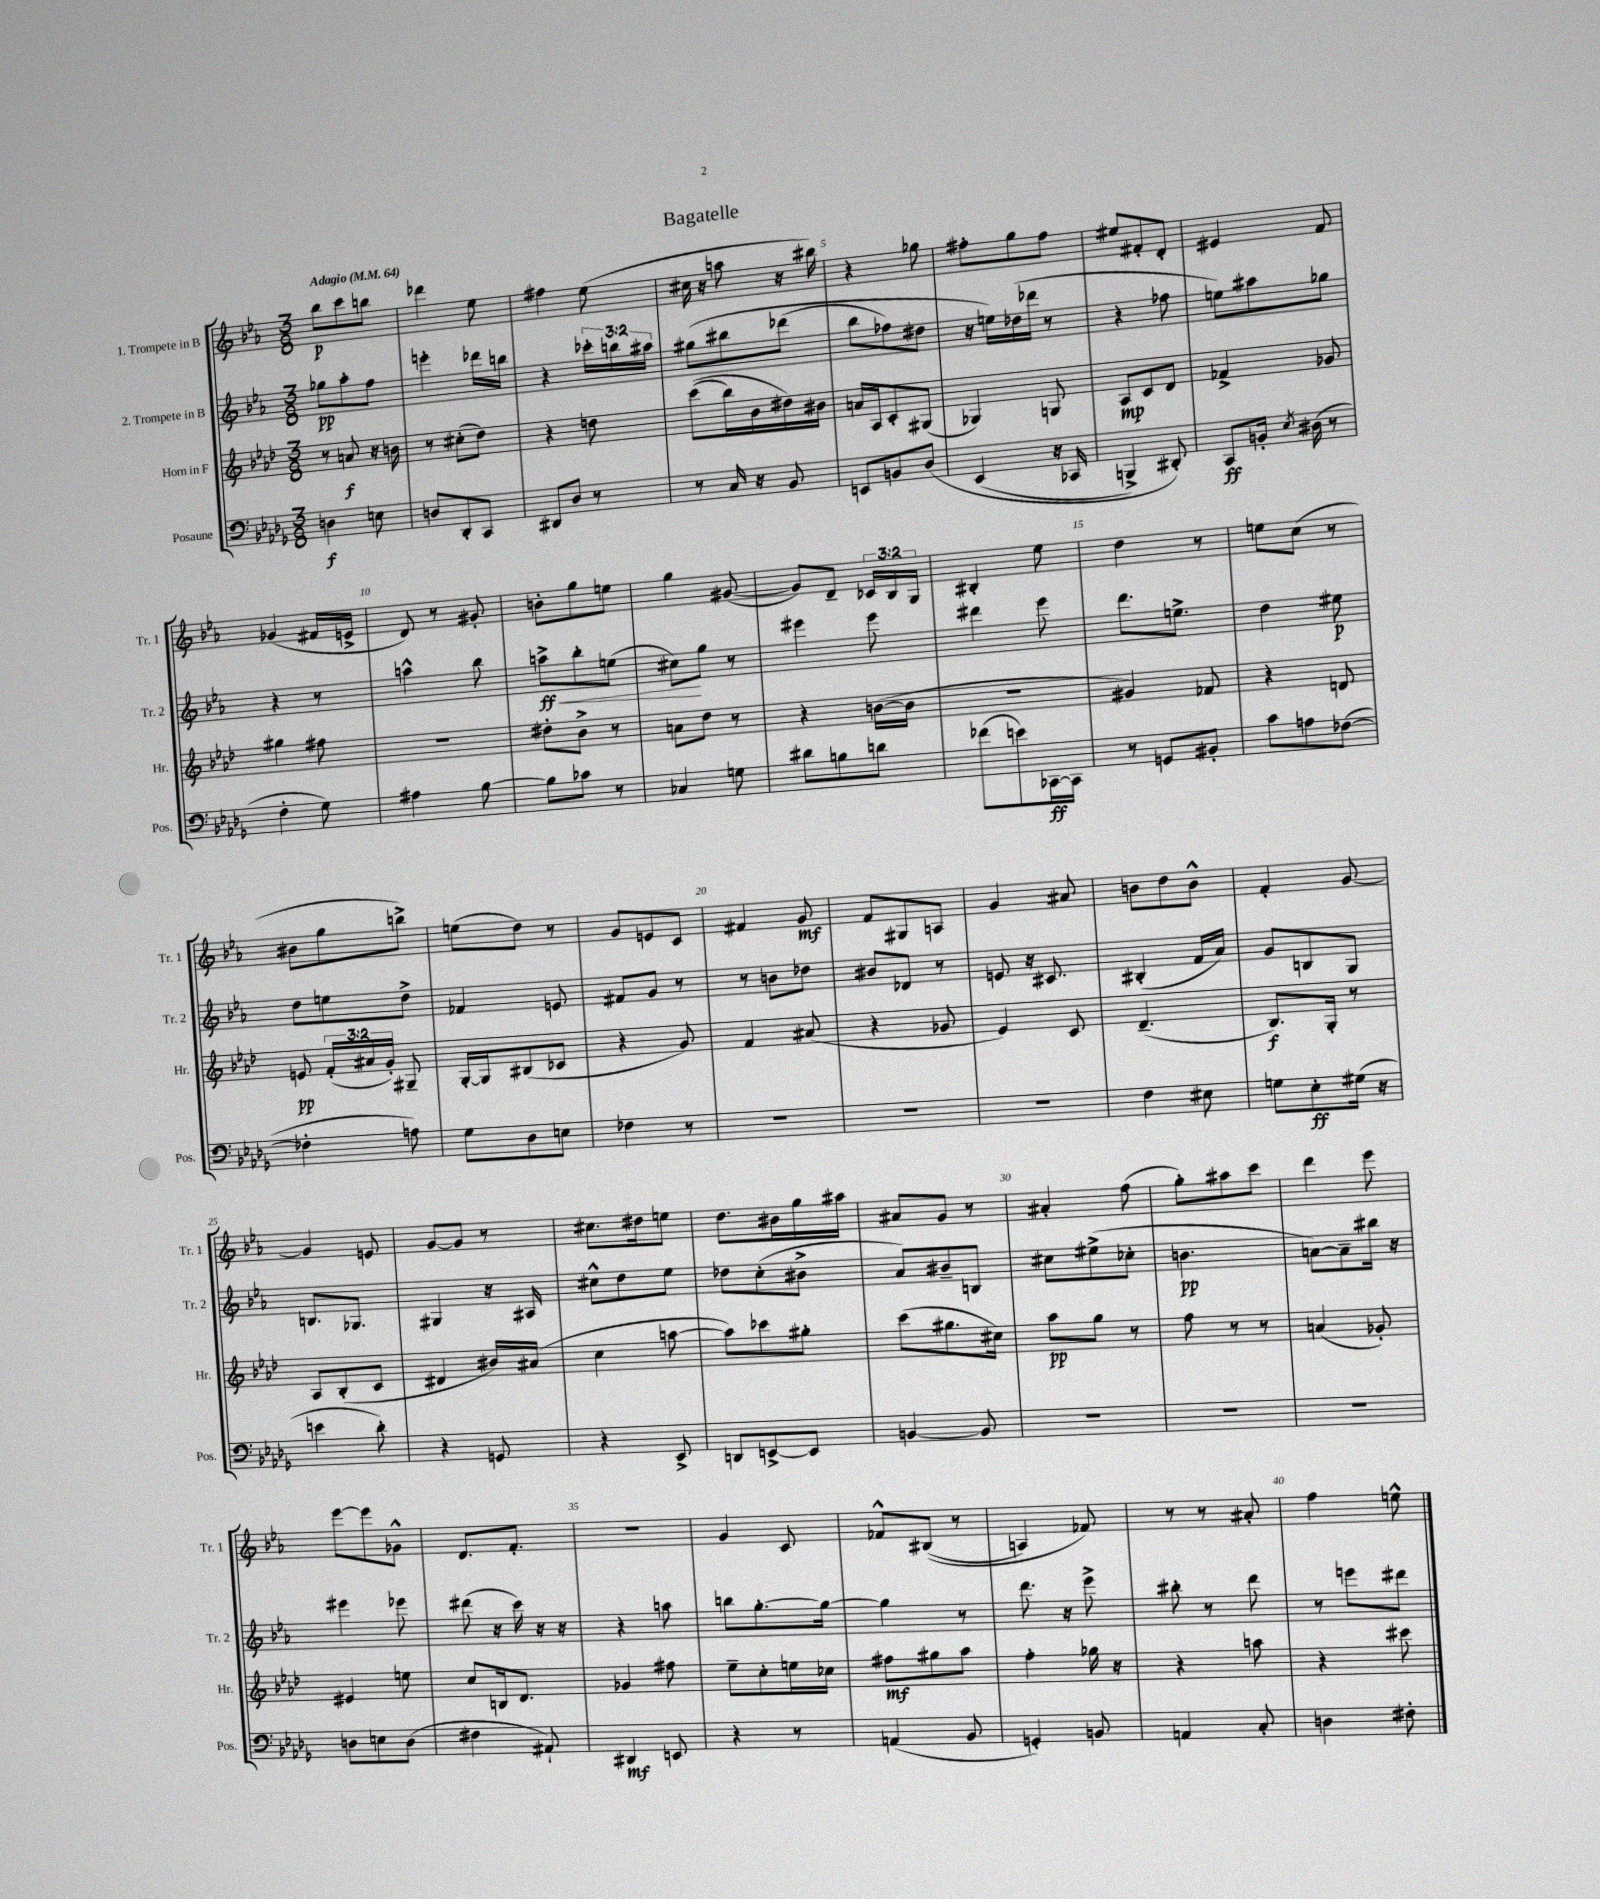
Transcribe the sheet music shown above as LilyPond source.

\header { title = "Bagatelle" }
<<
\new StaffGroup <<
\new Staff = "s0" \with { instrumentName = "1. Trompete in B" shortInstrumentName = "Tr. 1" } {
    \clef treble \key ees \major \numericTimeSignature \time 3/8 \override Staff.TupletNumber.text = #tuplet-number::calc-fraction-text \tempo "Adagio" 4 = 64
    \autoBeamOff bes''8[\p c'''8 b''8] |
    des'''4 ees''8 |
    fis''4 ees''8( |
    cis''16 r16 a''8 r16 bis''16) |
    r4 ges''8 |
    fis''8[-. g''8 fis''8] |
    eis''8[ fis'8-. d'8]-. |
    eis'4 f'8 |
    ges'4( fis'16[ e'16]-> |
    d'8) r8 gis'8-. |
    b'8[-. g''8 e''8] |
    g''4 gis'8~( |
    gis'8[) d'8]-- \tuplet 3/2 { ces'16[ bes16 g16] } |
    bis4-. ees''8 |
    d''4 r8 |
    e''8[ c''8]( r8 |
    bis'8[ g''8 b''8]->) |
    e''8[( d''8]) r8 |
    g'8[ e'8 c'8] |
    fis'4 g'8\mf |
    f'8[ gis8 a8] |
    g'4 ais'8 |
    b'8[ d''8 b'8]-^ |
    f'4-. g'8~ |
    g'4 e'8 |
    g'8[~ g'8] r8 |
    cis''8.[ dis''16 e''8] |
    d''8.[ bis'16 g''16 ais''16] |
    ais'8[ g'8] r8 |
    ais'4-. f''8( |
    g''8[-.) ais''8 c'''8] |
    d'''4 ees'''8 |
    ees'''8[~ ees'''8 ges'8]-^ |
    d'8.[ f'8.]-. |
    R4. |
    g'4 c'8 |
    fes'8[-^ bis8](\( r8 |
    a4) fes'8\) |
    r8 r8 ais'8-. |
    f''4 e''8-^ \bar "|." |
}
\new Staff = "s1" \with { instrumentName = "2. Trompete in B" shortInstrumentName = "Tr. 2" } {
    \clef treble \key ees \major \numericTimeSignature \time 3/8 \override Staff.TupletNumber.text = #tuplet-number::calc-fraction-text
    \autoBeamOff ges''8[\pp aes''8-. f''8] |
    e'''4-. des'''16[ b''16] |
    r4 \tuplet 3/2 { ces'''16[-. b''16 ais''16] } |
    gis''8[\( bis''8 des'''8]( |
    bes''8[ fes''8) dis''8] |
    r16 e''16[\) des''16( des'''16] r8 |
    r4 fes''8 |
    e''8[) ais''8 ges''8] |
    r4 r8 |
    a''4-^ bes''8 |
    a''8[->\ff\< bes''8-. e''8]( |
    cis''8[\!) g''8] r8 |
    eis'''4 eis'''8 |
    dis'''4 ees'''8 |
    d'''8.[ e''8.]-> |
    d''4 eis''8\p |
    d''8[ e''8 d''8]-> |
    fes'4 e'8 |
    fis'8[ g'8] r8 |
    r8 b'8[ des''8] |
    bis'8[ des'8] r8 |
    e'8 r16 cis'8. |
    bis4-.( f'16[ aes'16]) |
    g'8[ b8 g8] |
    b8.[ ges8.] |
    gis4 r16 ais16 |
    cis''8[-^ d''8 ees''8] |
    des''8[ c''8-.( bis'8]-> |
    aes'8[) bis'8-- b8] |
    cis''8[ eis''8->( ces''8]-. |
    b'4.\pp |
    a'8[~) a'8-- bis''16] r16 |
    eis'''4 ees'''8 |
    dis'''8( r16 c'''16) r16 r16 |
    r4 a''8 |
    b''8[ g''8.~-. g''16]~ |
    g''4 r8 |
    d'''8. r16 ees'''8-> |
    bis''8-. r8 d'''8 |
    r8 e'''8[ dis'''8] \bar "|." |
}
\new Staff = "s2" \with { instrumentName = "Horn in F" shortInstrumentName = "Hr." } {
    \clef treble \key aes \major \numericTimeSignature \time 3/8 \override Staff.TupletNumber.text = #tuplet-number::calc-fraction-text
    \autoBeamOff r8 a'8\f r16 b'16 |
    r8 cis''8[-.( des''8]) |
    r4 d''8 |
    c'''8[(\( bes''16) bes'16 dis''16\) bis'16] |
    a'16[ aes16 c'8-. gis8]( |
    ges4) g8 |
    aes8[\mp c'8 des'8] |
    fes'4-> ges'8 |
    gis''4 fis''8 |
    R4. |
    dis''8[-. bes'8]-> r8 |
    a'8[ des''8] r8 |
    r4 b'16[~( b'16] |
    r4. |
    gis'4) fes'8 |
    r4 d'8 |
    e'8\pp \tuplet 3/2 { f'16[-.( ais'16 g'16]-.) } gis8-- |
    g16[~-. g16 bis8( ces'8] |
    r4 g'8) |
    f'4 ais'8( |
    r4 ges'8 |
    ees'4) c'8 |
    des'4.--( |
    bes8.[\f) g16]-. r8 |
    aes8[ bes8-.( c'8] |
    dis'4 bis'16[) ais'16]( |
    c''4 a''8~ |
    a''8[) ces'''8 gis''8]-. |
    c'''8[( gis''8. cis''16]) |
    aes''8[\pp g''8] r8 |
    f''8 r8 r8 |
    a'4( ges'8-.) |
    eis'4 e''8 |
    c''8[ b16 des'8.] |
    ges'4 fis''8 |
    ees''8[-- c''8-. e''16 ces''16] |
    fis''8[\mf gis''8 aes''8] |
    f''4-. ges''16 r16 |
    r4 a''8 |
    r4 cis'''8 \bar "|." |
}
\new Staff = "s3" \with { instrumentName = "Posaune" shortInstrumentName = "Pos." } {
    \clef bass \key des \major \numericTimeSignature \time 3/8
    \autoBeamOff d4\f e8 |
    d8[ des,8-. c,8] |
    dis,8[ des8] r8 |
    r8 c16 r16 bes,8 |
    e,8[ b,8 des8]\( |
    ees,4( r16 ces,16 |
    b,,4->) dis,8-.\) |
    c,8[\ff b,16]-. \acciaccatura { ees8 } dis16( r8 |
    f4-. ges8) |
    ais4 bes8~ |
    bes8[ ces'8] r8 |
    ces4 g8 |
    dis'8[ b8 d'8] |
    fes'8[( e'8) ces,16~\ff ces,16] |
    r8 g,8[ bis,8]-. |
    c'8[ a8 fes8]~( |
    fes4-. a8) |
    ges8[ des8 e8] |
    fes4 r8 |
    R4. |
    R4. |
    R4. |
    f4 eis8 |
    g8[ ees8-.\ff gis16]( r16 |
    e'4 des'8-.) |
    r4 g,8 |
    r4 ees,8-> |
    d,8[ e,8~-> e,8] |
    b,4~ b,8 |
    R4. |
    R4. |
    R4. |
    d8[ e8 d8]( |
    fis4 ais,8-!) |
    dis,4\mf e,8 |
    r4 r8 |
    a,4( bes,8 |
    g,4-.) b,8 |
    a,4 c8-. |
    d4 fis8-. \bar "|." |
}
>>
>>
\layout { \context { \Score \override BarNumber.break-visibility = ##(#f #t #t) barNumberVisibility = #(every-nth-bar-number-visible 5) } }
